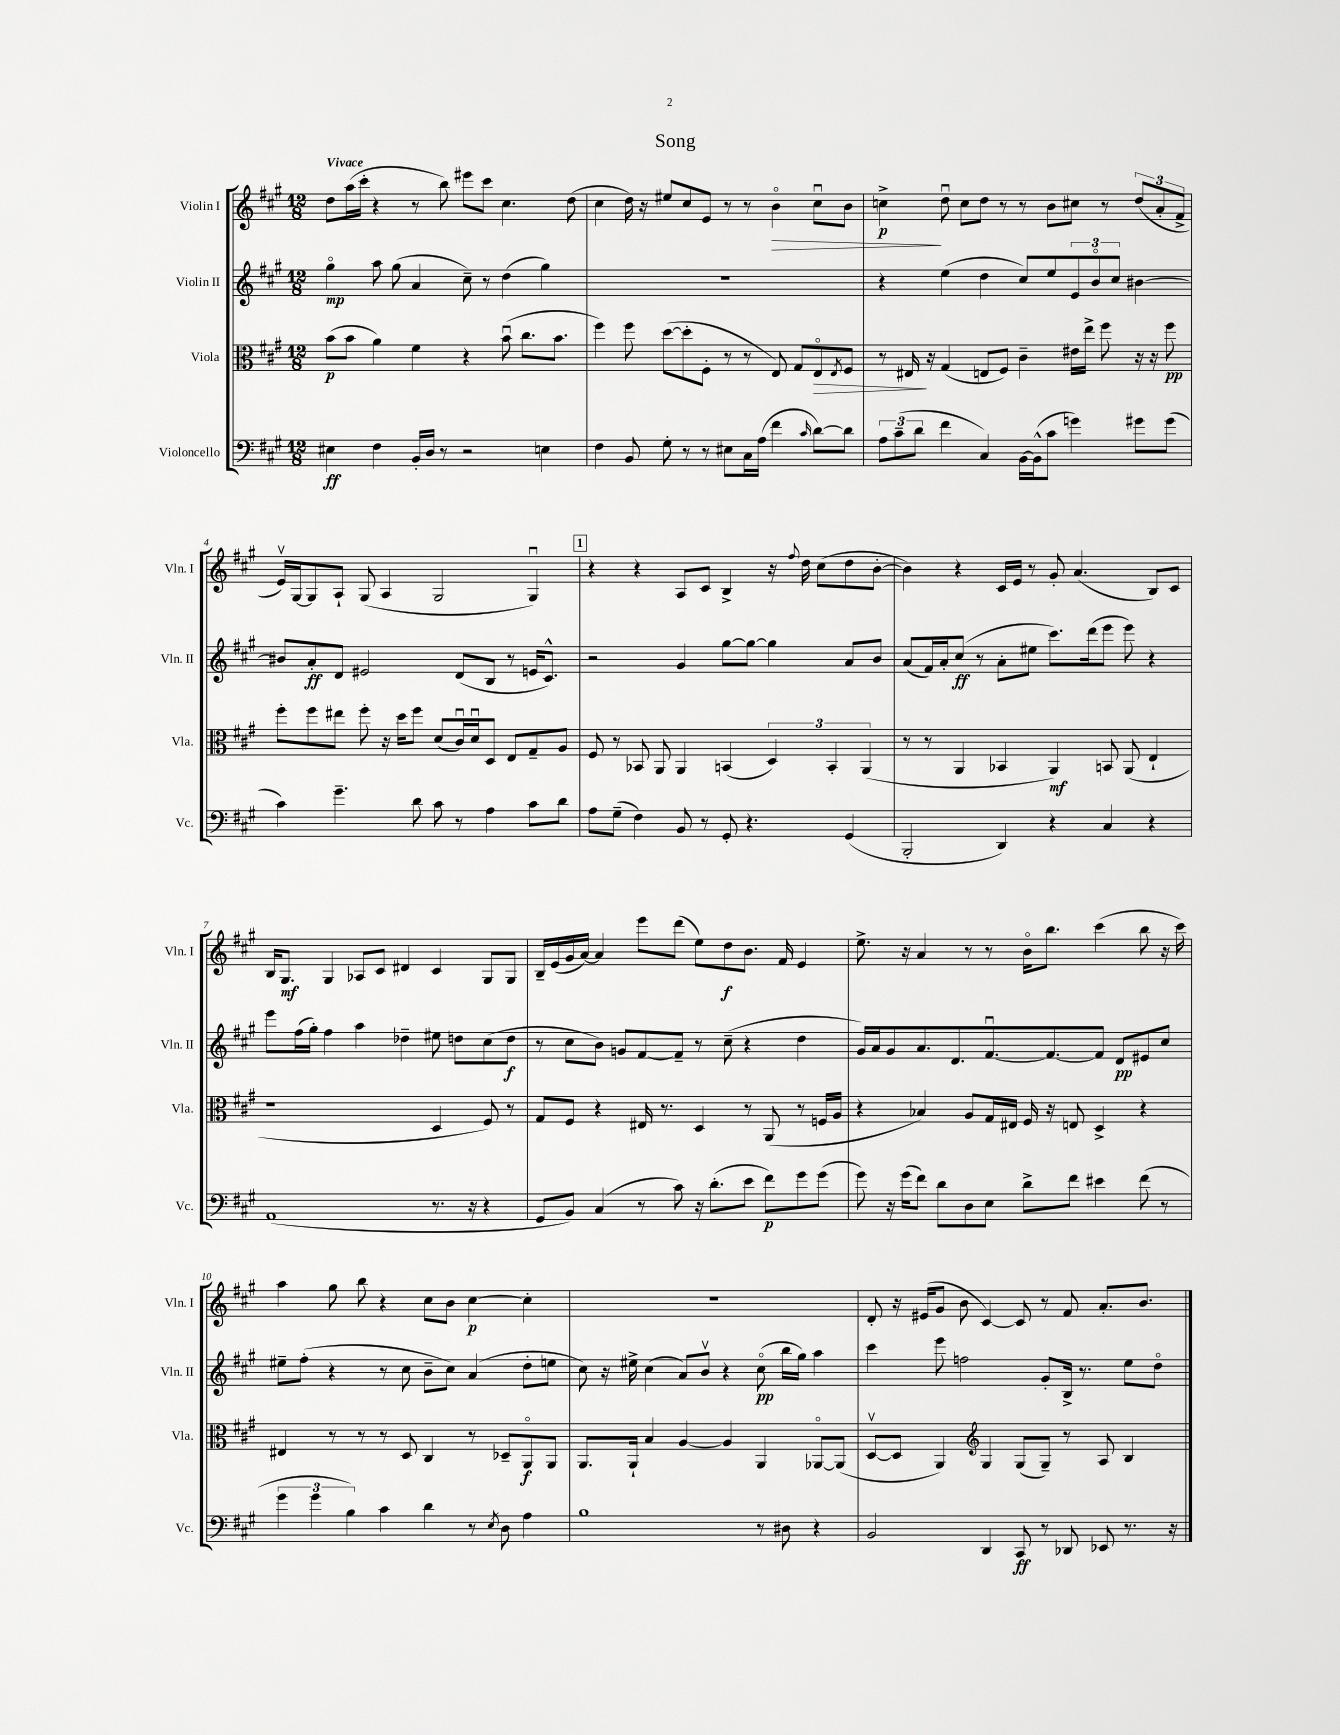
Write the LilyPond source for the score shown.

\header { title = "Song" }
<<
\new StaffGroup <<
\new Staff = "s0" \with { instrumentName = "Violin I" shortInstrumentName = "Vln. I" } {
    \clef treble \key a \major \numericTimeSignature \time 12/8 \tempo "Vivace"
    d''8 a''16( cis'''16-. r4 r8 b''8) eis'''8 cis'''8 cis''4. d''8( |
    cis''4 d''16) r16 eis''8 cis''8 e'8 r8 r8 b'4\flageolet\> cis''8\downbow b'8 |
    c''4->\p\! d''8\downbow c''8 d''8 r8 r8 b'8 cis''8 r8 \tuplet 3/2 { d''8( a'8-. fis'8-> } |
    e'16\upbow) gis16~ gis8 a8-! gis8( a4 gis2 gis4\downbow) |
    \mark \markup { \box "1" } r4 r4 a8 cis'8 b4-> r16 \appoggiatura { fis''8 } d''16 cis''8( d''8 b'8~-. |
    b'4) r4 cis'16 e'16 r8 gis'8-. a'4.( b8) cis'8 |
    b16 gis8.\mf gis4 aes8 cis'8 dis'4 cis'4 gis8 gis8 |
    b16-- e'16( gis'16 a'16~) a'4 e'''8 d'''8( e''8) d''8\f b'8. fis'16 e'4 |
    e''8.-> r16 a'4 r8 r8 b'16\flageolet b''8. cis'''4( b''8 r16 cis'''16) |
    a''4 gis''8 b''8 r4 cis''8 b'8 cis''4~\p cis''4-. |
    R1. |
    d'8-. r16 eis'16( gis'8 b'8 cis'4~) cis'8 r8 fis'8 a'8.-. b'8. \bar "|." |
}
\new Staff = "s1" \with { instrumentName = "Violin II" shortInstrumentName = "Vln. II" } {
    \clef treble \key a \major \numericTimeSignature \time 12/8
    gis''4\flageolet\mp a''8 gis''8( a'4 cis''8--) r8 d''4( gis''4) |
    R1. |
    r4 e''4( d''4 cis''8) e''8 \tuplet 3/2 { e'8 b'8\flageolet cis''8 } bis'4~ |
    bis'8 a'8-.\ff d'8 eis'2 d'8( b8 r8 e'16 cis'8.-^) |
    \mark \markup { \box "1" } r2 gis'4 gis''8~ gis''8~ gis''4 a'8 b'8 |
    a'8( fis'16) a'16-. cis''8\ff( r8 a'8-. eis''8 cis'''8.) d'''16( e'''8 e'''8) r4 |
    e'''8 fis''16( gis''16-.) fis''4 a''4 des''4-- eis''8 d''8 cis''8( d''8\f |
    r8 cis''8 b'8) g'8 fis'8~ fis'8-- r8 cis''8--( r4 d''4 |
    gis'16) a'16 gis'8 a'8. d'8. fis'8.~\downbow fis'8.~ fis'8 d'8\pp eis'8 cis''8 |
    eis''8-- fis''8-.( r4 r8 cis''8 b'8-- cis''8) a'4( d''8-. e''8 |
    cis''8) r16 eis''16-> cis''4( a'8) b'8\upbow r4 cis''8\flageolet\pp( b''16 gis''16) a''4 |
    cis'''4 e'''8 f''2 gis'8-. b16-> r8. e''8 d''8\flageolet \bar "|." |
}
\new Staff = "s2" \with { instrumentName = "Viola" shortInstrumentName = "Vla." } {
    \clef alto \key a \major \numericTimeSignature \time 12/8
    b'8\p( b'8 a'4) fis'4 r4 b'8\downbow( cis''8. b'8. |
    fis''4) fis''8 d''8~( d''8-. fis8-. r8 r8 e8) gis8 e8\flageolet\> \acciaccatura { e8 } fis8 |
    r8 eis16\! r16 gis4( e8 fis8) cis'4-- eis'16 e''16-> fis''8 r16 r16 fis''8\pp |
    fis''8-. fis''8 eis''8 fis''8-. r16 d''16 fis''8 d'8( cis'16\downbow) d'16\downbow d8 e8 gis8-- a8 |
    \mark \markup { \box "1" } fis8 r8 bes,8 a,8 a,4 b,4( \tuplet 3/2 { d4) b,4-. a,4( } |
    r8 r8 a,4 bes,4 a,4\mf) b,8 a,8( e4-! |
    r1 d4 fis8) r8 |
    gis8 fis8 r4 eis16 r8. d4 r8 a,8( r8 f16 a16 |
    r4 bes4) a8 gis16 eis16 fis16 r16 e8 d4-> r4 |
    eis4 r8 r8 r8 d8 cis4 r8 des8-- a,8\flageolet\f a,8 |
    a,8. a,16-! b4 a4~ a4 a,4 aes,8~\flageolet aes,8( |
    d8~\upbow d8 a,4) \clef treble gis4 gis8( gis8--) r8 a8 b4 \bar "|." |
}
\new Staff = "s3" \with { instrumentName = "Violoncello" shortInstrumentName = "Vc." } {
    \clef bass \key a \major \numericTimeSignature \time 12/8
    eis4\ff fis4 b,16-. d16 r8 r2 e4 |
    fis4 b,8 gis8-. r8 r8 eis8 cis16 a16( fis'4 \grace { cis'16 } d'8~) d'8 |
    \tuplet 3/2 { a8 cis'8--( d'8 } fis'4 cis4) b,16~ b,16-^( cis'8 g'4) gis'8 gis'8( |
    cis'4) gis'4.-- d'8 cis'8 r8 a4 cis'8 d'8 |
    \mark \markup { \box "1" } a8 gis8--( fis4) b,8 r8 gis,8-. r4. gis,4( |
    b,,2-. d,4) r4 cis4 r4 |
    a,1( r8. r16 r4 |
    gis,8 b,8) cis4( r8 cis'8) r16 d'8.-.( e'8 fis'8\p) gis'8 gis'8( |
    gis'8) r16 gis'16( fis'8) d'8 d8 e8 d'8-> fis'8 eis'4 fis'8( r8 |
    \tuplet 3/2 { gis'4 gis'4 b4) } cis'4 d'4 r8 \acciaccatura { e8 } d8 a4 |
    b1 r8 dis8 r4 |
    b,2 d,4 cis,8\ff r8 des,8 ees,8 r8. r16 \bar "|." |
}
>>
>>
